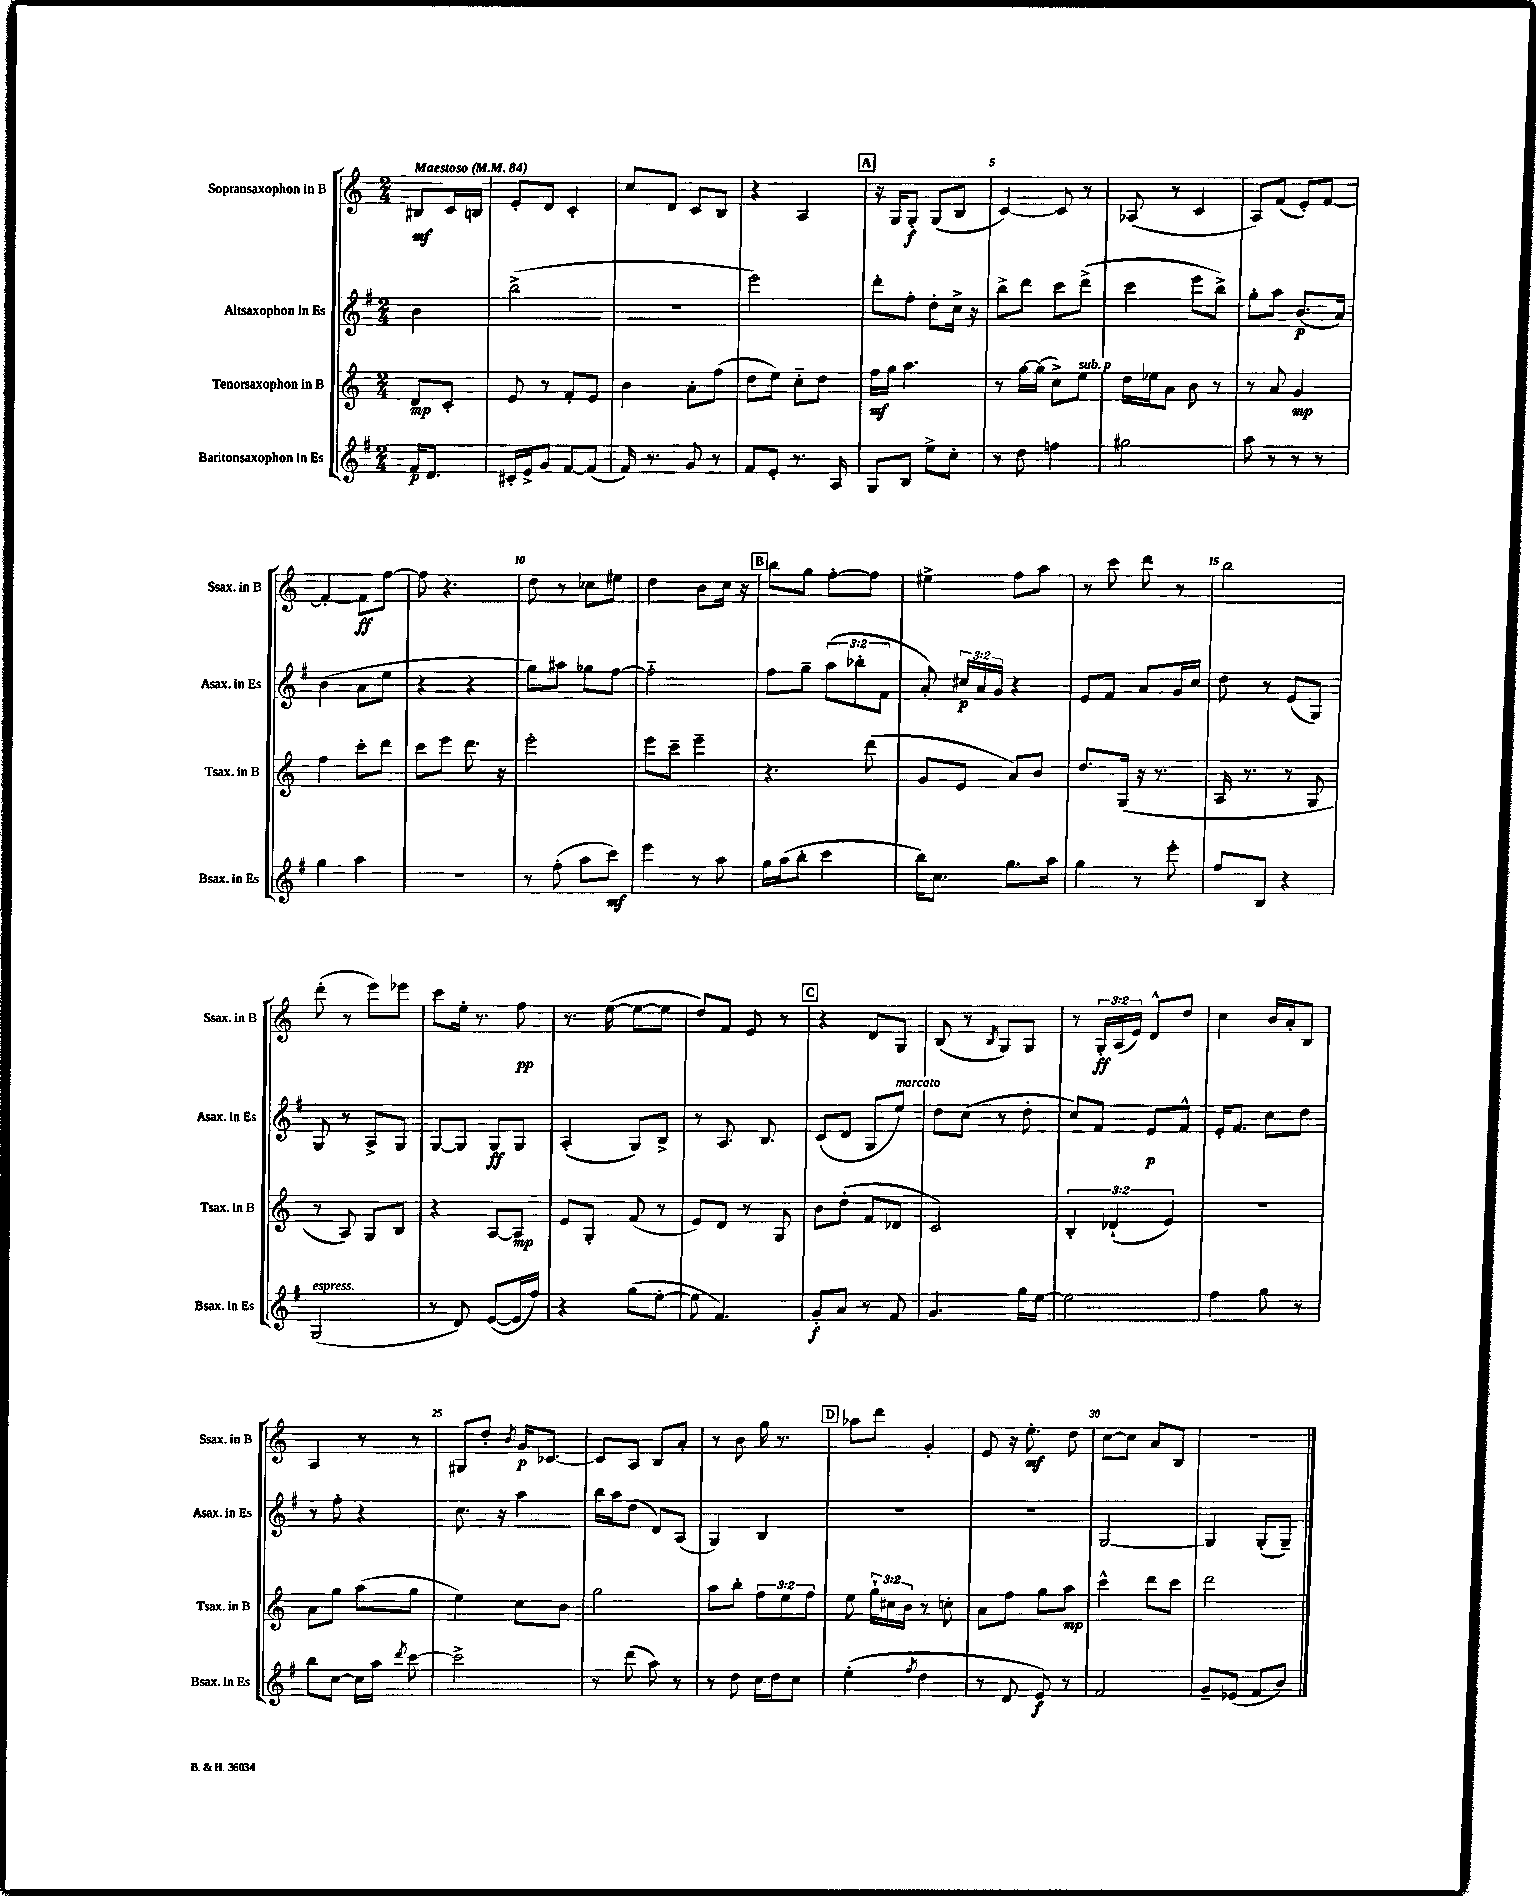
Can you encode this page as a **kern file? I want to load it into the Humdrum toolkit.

**kern	**kern	**kern	**kern
*staff4	*staff3	*staff2	*staff1
*clefG2	*clefG2	*clefG2	*clefG2
*k[f#]	*k[]	*k[f#]	*k[]
*M2/4	*M2/4	*M2/4	*M2/4
*MM84	*MM84	*MM84	*MM84
16f#/LK	8d/L	4b\	8B#/L
8.d/J	.	.	.
.	8c'/J	.	16c/L
.	.	.	16B/JJ
=	=	=	=
16c#'/LL	8e/	(2bb^\	8e'/L
16e^/J	.	.	.
8g/J	8r	.	8d/J
[8f#/L	8f'/L	.	4c'/
(8f#/]J	8e/J	.	.
=	=	=	=
16f#/)	4b\	2r	8cc/L
8.r	.	.	.
.	.	.	8d/J
8g/	8a'\L	.	8c/L
8r	(8ff\J	.	8B/J
=	=	=	=
8f#/L	8dd\L	2eee\)	4r
8e'/J	8ee\J)	.	.
8.r	8cc'~\L	.	4A/
.	8dd\J	.	.
16A/	.	.	.
=	=	=	=
8G/L	16ff\LL	8ddd'\L	16r
.	16gg\JJ	.	16G/LK
8B/J	4.aa\	8ff#'\J	8G'/J
8ee^\L	.	8dd'\L	(8G/L
8cc'\J	.	16cc^\Jk	8B/J
.	.	16r	.
=	=	=	=
8r	8r	8bb^\L	[4c/)
8dd\	[16gg\LL	8ddd\J	.
.	(16gg\]JJ	.	.
4ff\	8cc^\L)	8ccc\L	8c/]
.	8ee\J	(8ddd^\J	8r
=	=	=	=
2gg#\	16dd\LL	4ccc\	(8A-/
.	16ee-\J	.	.
.	8a\J	.	8r
.	8b\	8eee\L	4c/
.	8r	8bb^\J)	.
=	=	=	=
8aa\	8r	8gg'\L	8A/L)
8r	8a/	8aa\J	(8f/J
8r	4g/	(8.b/L	8e'/L)
8r	.	.	[8f/J
.	.	16a/Jk)	.
=	=	=	=
4gg\	4ff\	(4b\	4f'/_
4aa\	8ccc'\L	8a\L	8f\]L
.	8ddd\J	8ee\J	[8ff\J
=	=	=	=
2r	8ccc\L	4r	8ff\]
.	8eee\J	.	4.r
.	8.ddd\	4r	.
.	16r	.	.
=	=	=	=
8r	2eee'\	8gg\L)	8dd\
(8ff#'\	.	8aa#\J	8r
8aa\L	.	8gg-\L	8cc-\L
8ccc\J)	.	[8ff#\J	8ee#\J
=	=	=	=
4eee\	8eee\L	2ff#'~\]	4dd\
.	8ccc~\J	.	.
8r	4eee~\	.	8b\L
8aa\	.	.	16cc\Jk
.	.	.	16r
=	=	=	=
16gg\LL	4.r	8ff#\L	8bb\L
(16aa\J	.	.	.
8bb'\J	.	8gg~\J	8gg\J
4ccc\	.	(12aa\L	[8ff'\L
.	.	12bb-'\	.
.	(8ddd\	.	8ff\]J
.	.	12f#\J	.
=	=	=	=
16bb\LK)	8g/L	8a'/)	4ee#^\
8.cc\J	.	.	.
.	8e/J	24cc#/LL	.
.	.	24a/	.
.	.	24g/JJ	.
8.gg\L	8a/L)	4r	8ff\L
.	8b/J	.	8aa\J
16aa\Jk	.	.	.
=	=	=	=
4gg\	8.dd/L	8e/L	8r
.	.	8f#/J	8ccc\
.	(16G/Jk	.	.
8r	16r	8a/L	8ddd\
.	8.r	.	.
8eee'\	.	16g/L	8r
.	.	16cc/JJ	.
=	=	=	=
8ff#/L	16A/	8dd\	2bb\
.	8.r	.	.
8B/J	.	8r	.
4r	8r	(8e/L	.
.	8G/	8G/J)	.
=	=	=	=
(2G/	8r	8G/	(8ddd'\
.	8A/)	8r	8r
.	8G/L	8A^/L	8eee\L)
.	8B/J	8G/J	8eee-\J
=	=	=	=
8r	4r	[8G/L	8ccc\L
8d/)	.	8G/]J	16ee'\Jk
.	.	.	8.r
([8e/L	[8A/L	8G/L	.
16e/]L	8A/]J	8G/J	8ff\
16ff#/JJ)	.	.	.
=	=	=	=
4r	8e/L	(4A'/	8.r
.	8G'/J	.	.
.	.	.	([16ee\
(8gg\L	(8f/	8G/L)	8ee\_L
[8ee'\J	8r	8B^/J	8ee\]J
=	=	=	=
8ee\]	8e/L)	8r	8dd/L)
4.f#/)	8d/J	8.A/	8f/J
.	8r	.	8e/
.	.	8.B/	.
.	8G/	.	8r
=	=	=	=
8g'/L	8b\L	(8c/L	4r
8a/J	(8dd'\J	8d/J	.
8r	8f/L	8G/L	8d/L
8f#/	8d-/J	8ee/J)	8G/J
=	=	=	=
4.g/	2c/)	8dd\L	(8B/
.	.	(8cc\J	8r
.	.	.	8qB/
.	.	8r	8G/L)
16gg\LL	.	8dd'\	8G/J
[16ee\JJ	.	.	.
=	=	=	=
2ee\]	6B'/	8cc/L)	8r
.	.	8f#/J	24G'/LL
.	(6d-`/	.	(24A/
.	.	.	24e/JJ)
.	.	8e/L	8d^^/L
.	6e/)	.	.
.	.	8f#^^/J	8dd/J
=	=	=	=
4ff#\	2r	16e'/LK	4cc\
.	.	8.f#/J	.
8gg\	.	8cc\L	16b/LL
.	.	.	16a'/J
8r	.	8dd\J	8B/J
=	=	=	=
8bb\L	8a\L	8r	4A/
[8cc\J	8gg\J	8ff#'\	.
16cc\]LL	(8aa\L	4r	8r
16aa\JJ	.	.	.
8qddd/	.	.	.
[8ccc\	8gg\J	.	8r
=	=	=	=
2ccc^\]	4ee\)	8.cc\	8G#/L
.	.	.	8dd'/J
.	.	16r	.
.	.	.	8qb/
.	8cc\L	4aa\	16g/LK
.	.	.	[8.c-/J
.	8b\J	.	.
=	=	=	=
8r	2gg\	16bb\LL	8c-/]L
.	.	16aa\J	.
(8ddd\	.	(8dd\J	8A/J
8aa\)	.	8d/L)	8B/L
8r	.	(8A/J	8a'/J
=	=	=	=
8r	8aa\L	4G/)	8r
8dd\	8bb'\J	.	8b\
16cc\LL	12ff\L	4B/	16gg\
16dd\J	.	.	8.r
.	12ee\	.	.
8cc\J	.	.	.
.	12ff\J	.	.
=	=	=	=
(4ee'\	8ee\	2r	8aa-\L
.	24gg`\LL	.	8ddd\J
.	24cc#\	.	.
.	24b\JJ	.	.
8qff#/	.	.	.
4dd\	8r	.	4g'/
.	8cc'\	.	.
=	=	=	=
8r	8a\L	2r	8e/
8d/	8ff\J	.	16r
.	.	.	8.ee'\
8e/)	8gg\L	.	.
8r	8aa\J	.	8dd\
=	=	=	=
2f#/	4ccc^^\	[2G/	[8cc\L
.	.	.	8cc\]J
.	8ddd\L	.	8a/L
.	8ccc\J	.	8B/J
=	=	=	=
8g~/L	2ddd\	4G/]	2r
(8e-/J	.	.	.
8f#/L	.	(8G'/L	.
8b/J)	.	8G~/J)	.
==	==	==	==
*-	*-	*-	*-
